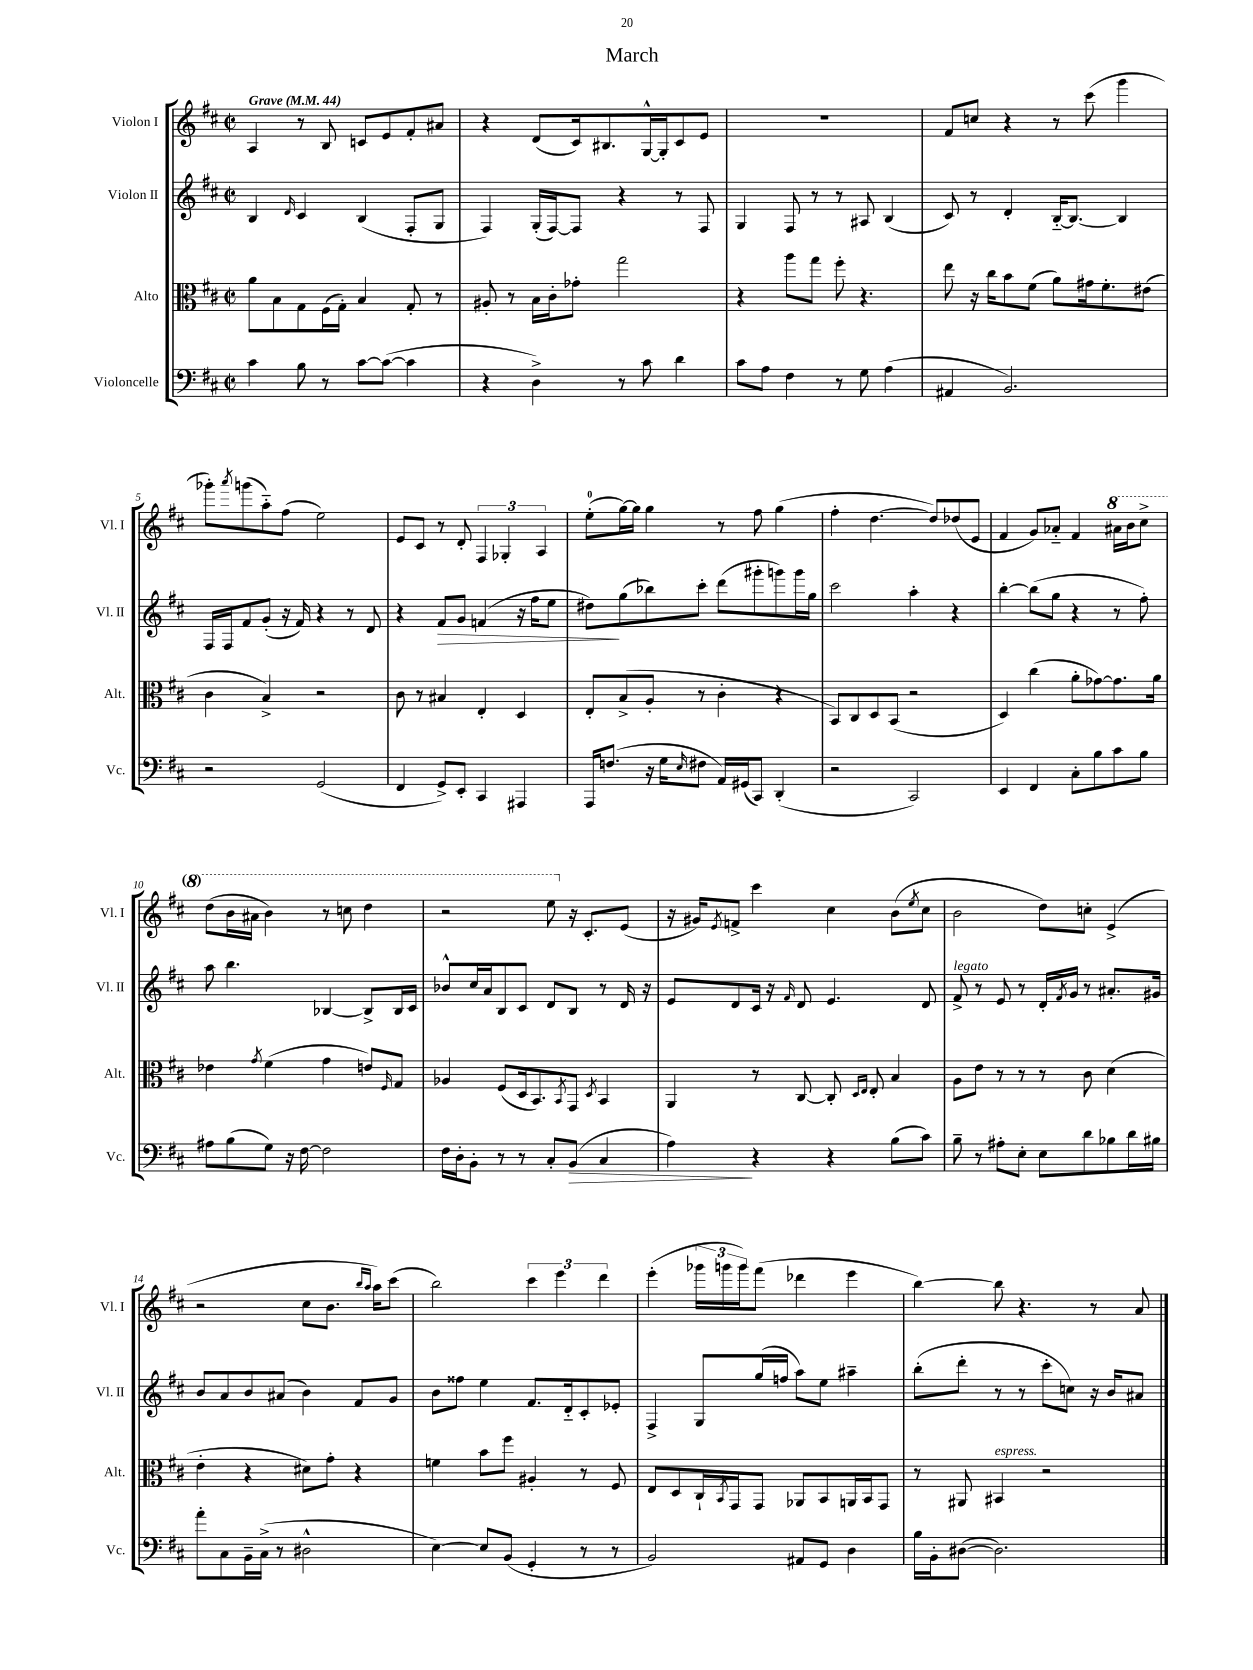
\header { title = "March" }
<<
\new StaffGroup <<
\new Staff = "s0" \with { instrumentName = "Violon I" shortInstrumentName = "Vl. I" } {
    \clef treble \key d \major \defaultTimeSignature \time 2/2 \tempo "Grave" 4 = 44
    a4 r8 b8 c'8 e'8 fis'8-. ais'8 |
    r4 d'8( cis'16) bis8. g16~-^ g16-. cis'8 e'8 |
    R1 |
    fis'8 c''8 r4 r8 cis'''8( g'''4 |
    ges'''8-.) \acciaccatura { a'''8 } g'''8( a''8-_) fis''8( e''2) |
    e'8 cis'8 r8 d'8-. \tuplet 3/2 { fis4 ges4-. a4 } |
    e''8-0-.( g''16~) g''16 g''4 r8 fis''8 g''4( |
    fis''4-. d''4.~ d''8) des''8( e'8 |
    fis'4 g'8) aes'8-_ fis'4 \ottava #1 ais''16 b''16 cis'''8-> |
    d'''8( b''16 ais''16 b''4) r8 c'''8 d'''4 |
    r2 e'''8 \ottava #0 r16 cis'8.-. e'8( |
    r16 gis'16) \acciaccatura { e'8 } f'8-> cis'''4 cis''4 b'8( \acciaccatura { e''8 } cis''8 |
    b'2 d''8) c''8-. e'4->( |
    r2 cis''8 b'8. \grace { b''16 a''16 } a''16) cis'''8( |
    b''2) \tuplet 3/2 { cis'''4 e'''4 d'''4 } |
    e'''4-.( \tuplet 3/2 { ges'''16 g'''16 g'''16) } fis'''8( des'''4 e'''4 |
    b''4~) b''8 r4. r8 a'8 \bar "|." |
}
\new Staff = "s1" \with { instrumentName = "Violon II" shortInstrumentName = "Vl. II" } {
    \clef treble \key d \major \defaultTimeSignature \time 2/2
    b4 \grace { d'16 } cis'4 b4( fis8-. g8 |
    fis4) g16-.( fis16~) fis8 r4 r8 fis8 |
    g4 fis8 r8 r8 ais8 b4( |
    cis'8) r8 d'4-. b16~-_ b8.~ b4 |
    fis16 fis16 fis'8 g'8-.( r16 fis'16) r4 r8 d'8 |
    r4 fis'8\> g'8 f'4( r16 fis''16 e''8 |
    dis''8\!) g''8( bes''8) cis'''8-. d'''8( gis'''8-. g'''8) g'''16 g''16 |
    cis'''2 a''4-. r4 |
    b''4~-. b''8( g''8 r4 r8 fis''8-.) |
    a''8 b''4. bes4~ bes8-> bes16 cis'16 |
    bes'8-^ cis''16 a'16 b8 cis'8 d'8 b8 r8 d'16 r16 |
    e'8 d'8 cis'16 r16 \grace { fis'16 } d'8 e'4. d'8 |
    fis'8->^\markup { \italic "legato" } r8 e'8 r8 d'16-. \acciaccatura { fis'8 } g'16 r8 ais'8.-. gis'16 |
    b'8 a'8 b'8 ais'8( b'4) fis'8 g'8 |
    b'8 fisis''8 e''4 fis'8. d'16-_ cis'8-. ees'8-. |
    fis4-> g8 g''16( f''16 a''8) e''8 ais''4-- |
    b''8-.( d'''8-. r8 r8 cis'''8-. c''8) r16 b'16 ais'8 \bar "|." |
}
\new Staff = "s2" \with { instrumentName = "Alto" shortInstrumentName = "Alt." } {
    \clef alto \key d \major \defaultTimeSignature \time 2/2
    a'8 b8 g8 fis16( g16-.) b4 g8-. r8 |
    ais8-. r8 b16 cis'16-. ges'8-. g''2 |
    r4 a''8 g''8 fis''8-. r4. |
    e''8 r16 cis''16 b'8 fis'8( a'8) gis'16 fis'8.-. eis'8( |
    cis'4 b4->) r2 |
    cis'8 r8 bis4 e4-. d4 |
    e8-. b8->( a8-. r8 cis'4-. r4 |
    b,8) cis8 d8 b,8( r2 |
    d4) cis''4( a'8-. ges'8~) ges'8. a'16 |
    ees'4 \acciaccatura { g'8 } fis'4( g'4 e'8) \grace { fis16 } g8 |
    aes4 fis8( d16 b,8.) \acciaccatura { b,8 } g,8 \acciaccatura { d8 } b,4 |
    a,4 r8 cis8~ cis8-. \grace { d16 e16 } e8-. b4 |
    a8 e'8 r8 r8 r8 cis'8 d'4( |
    e'4-. r4 dis'8) g'8-. r4 |
    f'4 b'8 fis''8 ais4-. r8 fis8 |
    e8 d8 cis16-! \acciaccatura { b,8 } g,16 g,8 aes,8 b,8 a,16 b,16 g,8 |
    r8 ais,8 bis,4^\markup { \italic "espress." } r2 \bar "|." |
}
\new Staff = "s3" \with { instrumentName = "Violoncelle" shortInstrumentName = "Vc." } {
    \clef bass \key d \major \defaultTimeSignature \time 2/2
    cis'4 b8 r8 cis'8~ cis'8~( cis'4 |
    r4 d4->) r8 cis'8 d'4 |
    cis'8 a8 fis4 r8 g8 a4( |
    ais,4 b,2.) |
    r2 g,2( |
    fis,4 g,8->) e,8-. cis,4 ais,,4 |
    a,,16 f8.( r16 g16 \grace { e16 } fis8 a,16) gis,16( cis,8) d,4-.( |
    r2 cis,2) |
    e,4 fis,4 cis8-. b8 cis'8 b8 |
    ais8 b8( g8) r16 fis16~ fis2 |
    fis16 d16-. b,8-. r8 r8 cis8-. b,8\>( cis4 |
    a4\!) r4 r4 b8( cis'8) |
    b8-- r8 ais8-. e8-. e8 d'8 bes8 d'16 bis16 |
    a'8-. cis8 b,16-- cis16->( r8 dis2-^ |
    e4~) e8 b,8( g,4-. r8 r8 |
    b,2) ais,8 g,8 d4 |
    b16 b,16-. dis8~( dis2.) \bar "|." |
}
>>
>>
